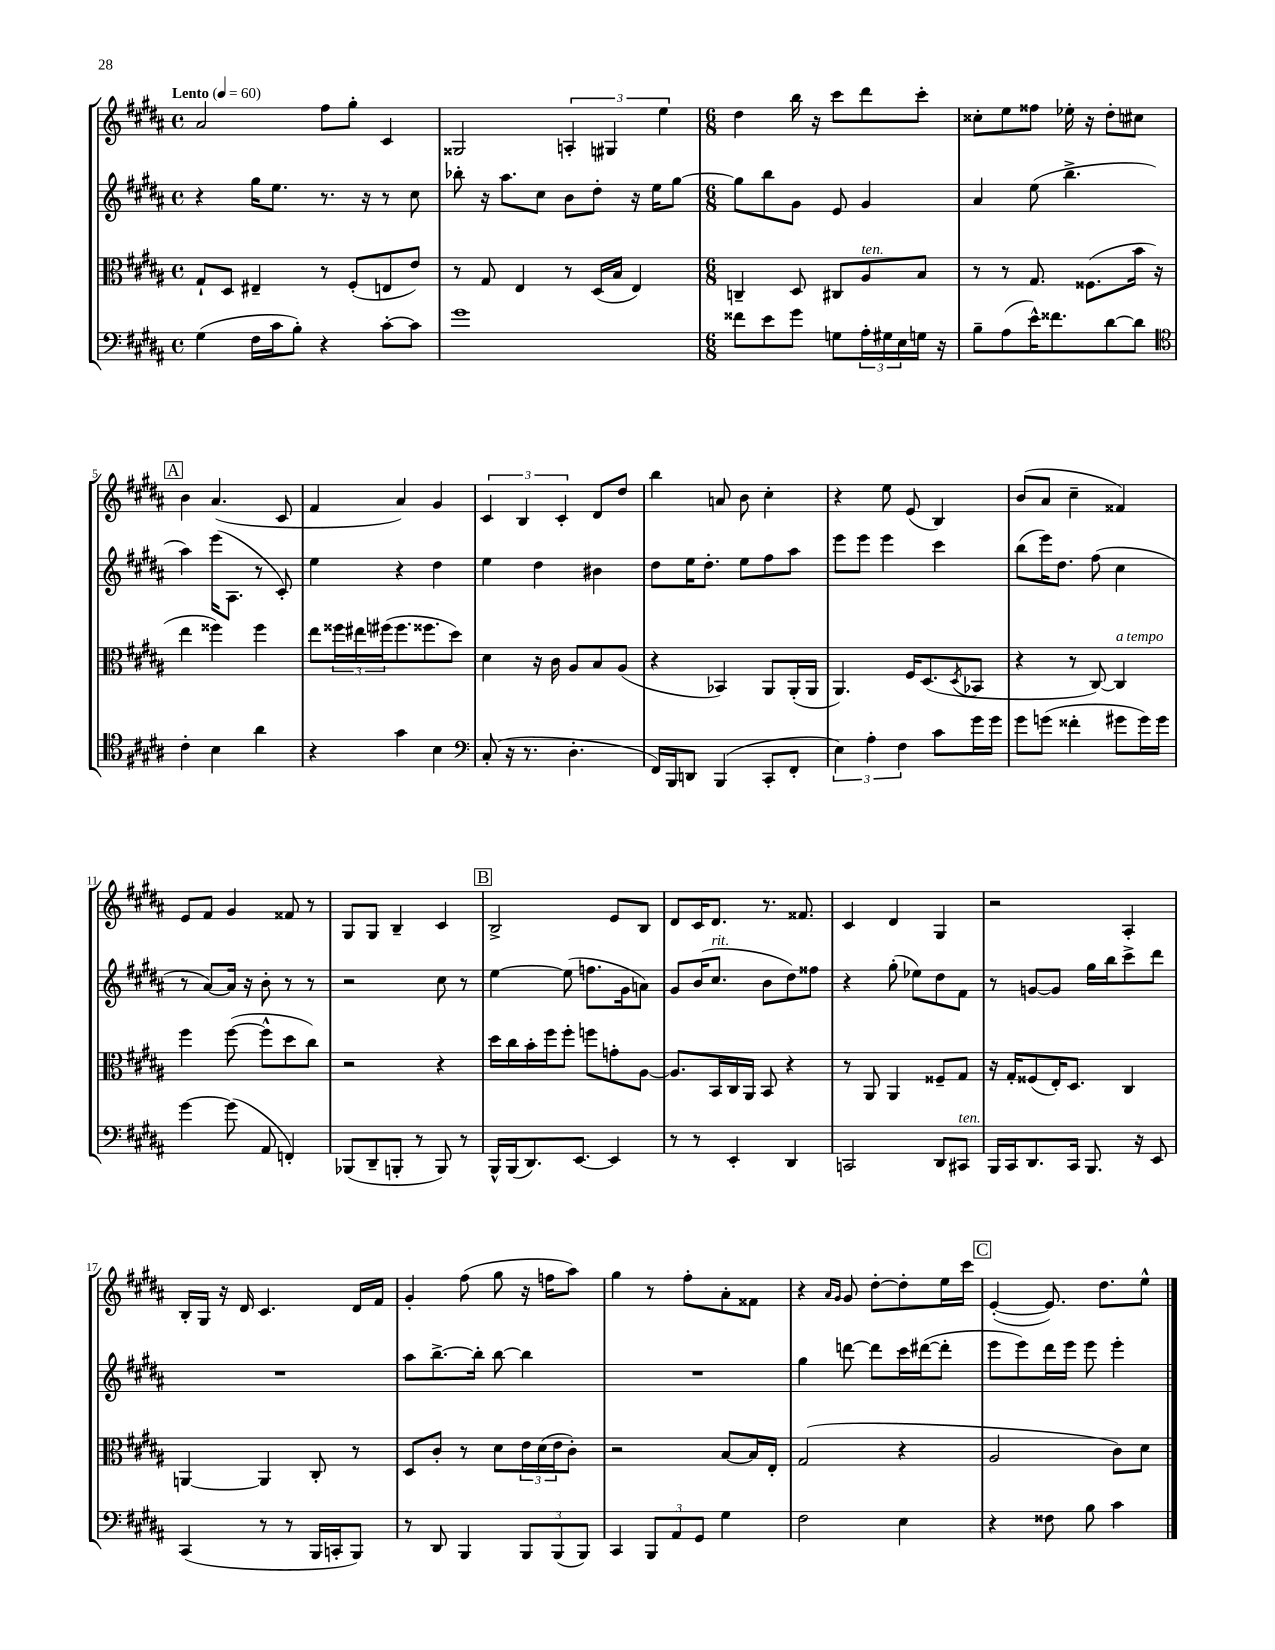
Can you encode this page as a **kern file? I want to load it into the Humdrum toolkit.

**kern	**kern	**kern	**kern
*staff4	*staff3	*staff2	*staff1
*clefF4	*clefC3	*clefG2	*clefG2
*k[f#c#g#d#a#]	*k[f#c#g#d#a#]	*k[f#c#g#d#a#]	*k[f#c#g#d#a#]
*M4/4	*M4/4	*M4/4	*M4/4
*met(c)	*met(c)	*met(c)	*met(c)
*MM60	*MM60	*MM60	*MM60
(4G#	8G#`	4r	2a#
.	8D#	.	.
16F#	4E#~	16gg#	.
16c#	.	8.ee	.
8B')	.	.	.
4r	8r	8.r	8ff#
.	(8F#'	.	8gg#'
.	.	16r	.
[8c#'	8E	8r	4c#
8c#]	8e)	8cc#	.
=	=	=	=
1g#	8r	8bb-'	2G##
.	8G#	16r	.
.	.	8.aa#	.
.	4E	.	.
.	.	8cc#	.
.	8r	8b	6A'
.	(16D#	8dd#'	.
.	.	.	6G#
.	16B	.	.
.	4E)	16r	.
.	.	16ee	.
.	.	.	6ee
.	.	[8gg#	.
=	=	=	=
*M6/8	*M6/8	*M6/8	*M6/8
8f##	4C~	8gg#]	4dd#
8e	.	8bb	.
8g#	8D#	8g#	16bb
.	.	.	16r
8G	8C#	8e	8ccc#
24A#'	8A#	4g#	8ddd#
24G#	.	.	.
24E	.	.	.
16G	8B	.	8ccc#'
16r	.	.	.
=	=	=	=
8B~	8r	4a#	8cc##'
(8A#	8r	.	8ee
16e^^)	8.G#	(8ee	8ff##
8.f##	.	.	.
.	.	4.bb^	16ee-'
.	(8.F##	.	16r
[8d#	.	.	8dd#'
8d#]	16b	.	8cc#
.	16r	.	.
=	=	=	=
*clefC4	*	*	*
4c#'	4ee	4aa#)	4b
4B	4ff##)	(16eee	(4.a#
.	.	8.A#	.
4a#	4ff##	8r	.
.	.	8c#')	8c#
=	=	=	=
4r	8ee	4ee	4f#
.	24ff##	.	.
.	24ee#	.	.
.	(24ff#	.	.
4g#	8.ff#	4r	4a#)
.	8.ff##	.	.
4B	.	4dd#	4g#
.	8dd#)	.	.
=	=	=	=
*clefF4	*	*	*
(8C#'	4d#	4ee	6c#
16r	.	.	.
.	.	.	6B
8.r	.	.	.
.	16r	4dd#	.
.	16c#	.	.
.	.	.	6c#'
4.D#'	8A#	.	.
.	8B	4b#	8d#
.	(8A#	.	8dd#
=	=	=	=
16FF#)	4r	8dd#	4bb
16BBB	.	.	.
8DD	.	16ee	.
.	.	8.dd#'	.
(4BBB	4BB-)	.	8a
.	.	8ee	8b
8CC#'	8AA#	8ff#	4cc#'
8FF#'	(16AA#'	8aa#	.
.	16AA#	.	.
=	=	=	=
6E)	4.AA#)	8eee	4r
.	.	8eee	.
6A#'	.	.	.
.	.	4eee	8ee
6F#	.	.	.
.	16F#	.	(8e
.	(8.D#	.	.
8c#	.	4ccc#	4B)
.	8qD#	.	.
16g#	8BB-	.	.
16g#	.	.	.
=	=	=	=
8g#	4r	(8bb	(8b
(8g	.	16eee)	8a#
.	.	8.dd#	.
4f##'	8r	.	4cc#~
.	[8C#)	(8ff#	.
8g#	4C#]	4cc#	4f##)
16g#)	.	.	.
16g#	.	.	.
=	=	=	=
[4g#	4ff#	8r	8e
.	.	[8a#)	8f#
(8g#]	([8ff#	16a#]	4g#
.	.	16r	.
8AA#	8ff#^^]	8b'	.
4FF')	8dd#	8r	8f##
.	8cc#)	8r	8r
=	=	=	=
(8BBB-	2r	2r	8G#
8DD#~	.	.	8G#
8BBB'	.	.	4B~
8r	.	.	.
8BBB)	4r	8cc#	4c#
8r	.	8r	.
=	=	=	=
16BBB^^	16dd#	[4ee	2B^
(16BBB	16cc#	.	.
8.DD#)	16b'	.	.
.	16ff#	.	.
.	8ff#'	(8ee]	.
[8.EE	.	.	.
.	8ff	8.ff	.
4EE]	8g'	.	8e
.	.	16g#	.
.	[8A#	8a)	8B
=	=	=	=
8r	8.A#]	8g#	8d#
8r	.	(16b	16c#
.	16BB	8.cc#	8.d#
4EE'	16C#	.	.
.	16AA#	.	.
.	8BB	8b	8.r
4DD#	4r	8dd#)	.
.	.	.	8.f##
.	.	8ff##	.
=	=	=	=
2CC	8r	4r	4c#
.	8AA#	.	.
.	4AA#	(8gg#'	4d#
.	.	8ee-)	.
8DD#	8F##~	8dd#	4G#
8CC#	8G#	8f#	.
=	=	=	=
16BBB	16r	8r	2r
16CC#	16G#'	.	.
8.DD#	(8F##	[8g	.
.	16E')	8g]	.
16CC#	8.D#	.	.
8.BBB	.	16gg#	.
.	.	16bb	.
.	4C#	8ccc#^	4A#'
16r	.	.	.
8EE	.	8ddd#	.
=	=	=	=
(4CC#	[4AA	2.r	16B'
.	.	.	16G#
.	.	.	16r
.	.	.	16d#
8r	4AA]	.	4.c#
8r	.	.	.
16BBB	8C#'	.	.
16CC'	.	.	.
8BBB)	8r	.	16d#
.	.	.	16f#
=	=	=	=
8r	8D#	8aa#	4g#'
8DD#	8c#'	[8.bb^	.
4BBB	8r	.	(8ff#
.	.	16bb']	.
.	8d#	[8bb	8gg#
12BBB	24e	4bb]	16r
.	(24d#	.	.
.	.	.	16ff
(12BBB	24e	.	.
.	8c#')	.	8aa#)
12BBB)	.	.	.
=	=	=	=
4CC#	2r	2.r	4gg#
12BBB	.	.	8r
12AA#	.	.	.
.	.	.	8ff#'
12GG#	.	.	.
4G#	[8B	.	8a#'
.	16B]	.	8f##
.	16E'	.	.
=	=	=	=
2F#	(2G#	4gg#	4r
.	.	.	16qqa#
.	.	.	16qqg#
.	.	[8ddd	8g#
.	.	8ddd]	[8dd#'
4E	4r	16ccc#	8dd#']
.	.	([16ddd#	.
.	.	8ddd#']	16ee
.	.	.	16ccc#
=	=	=	=
4r	2A#	8eee	([4e'
.	.	8eee)	.
8F##	.	16ddd#	8.e])
.	.	16eee	.
8B	.	8eee	.
.	.	.	8.dd#
4c#	8c#)	4eee'	.
.	8d#	.	8ee^^
==	==	==	==
*-	*-	*-	*-
